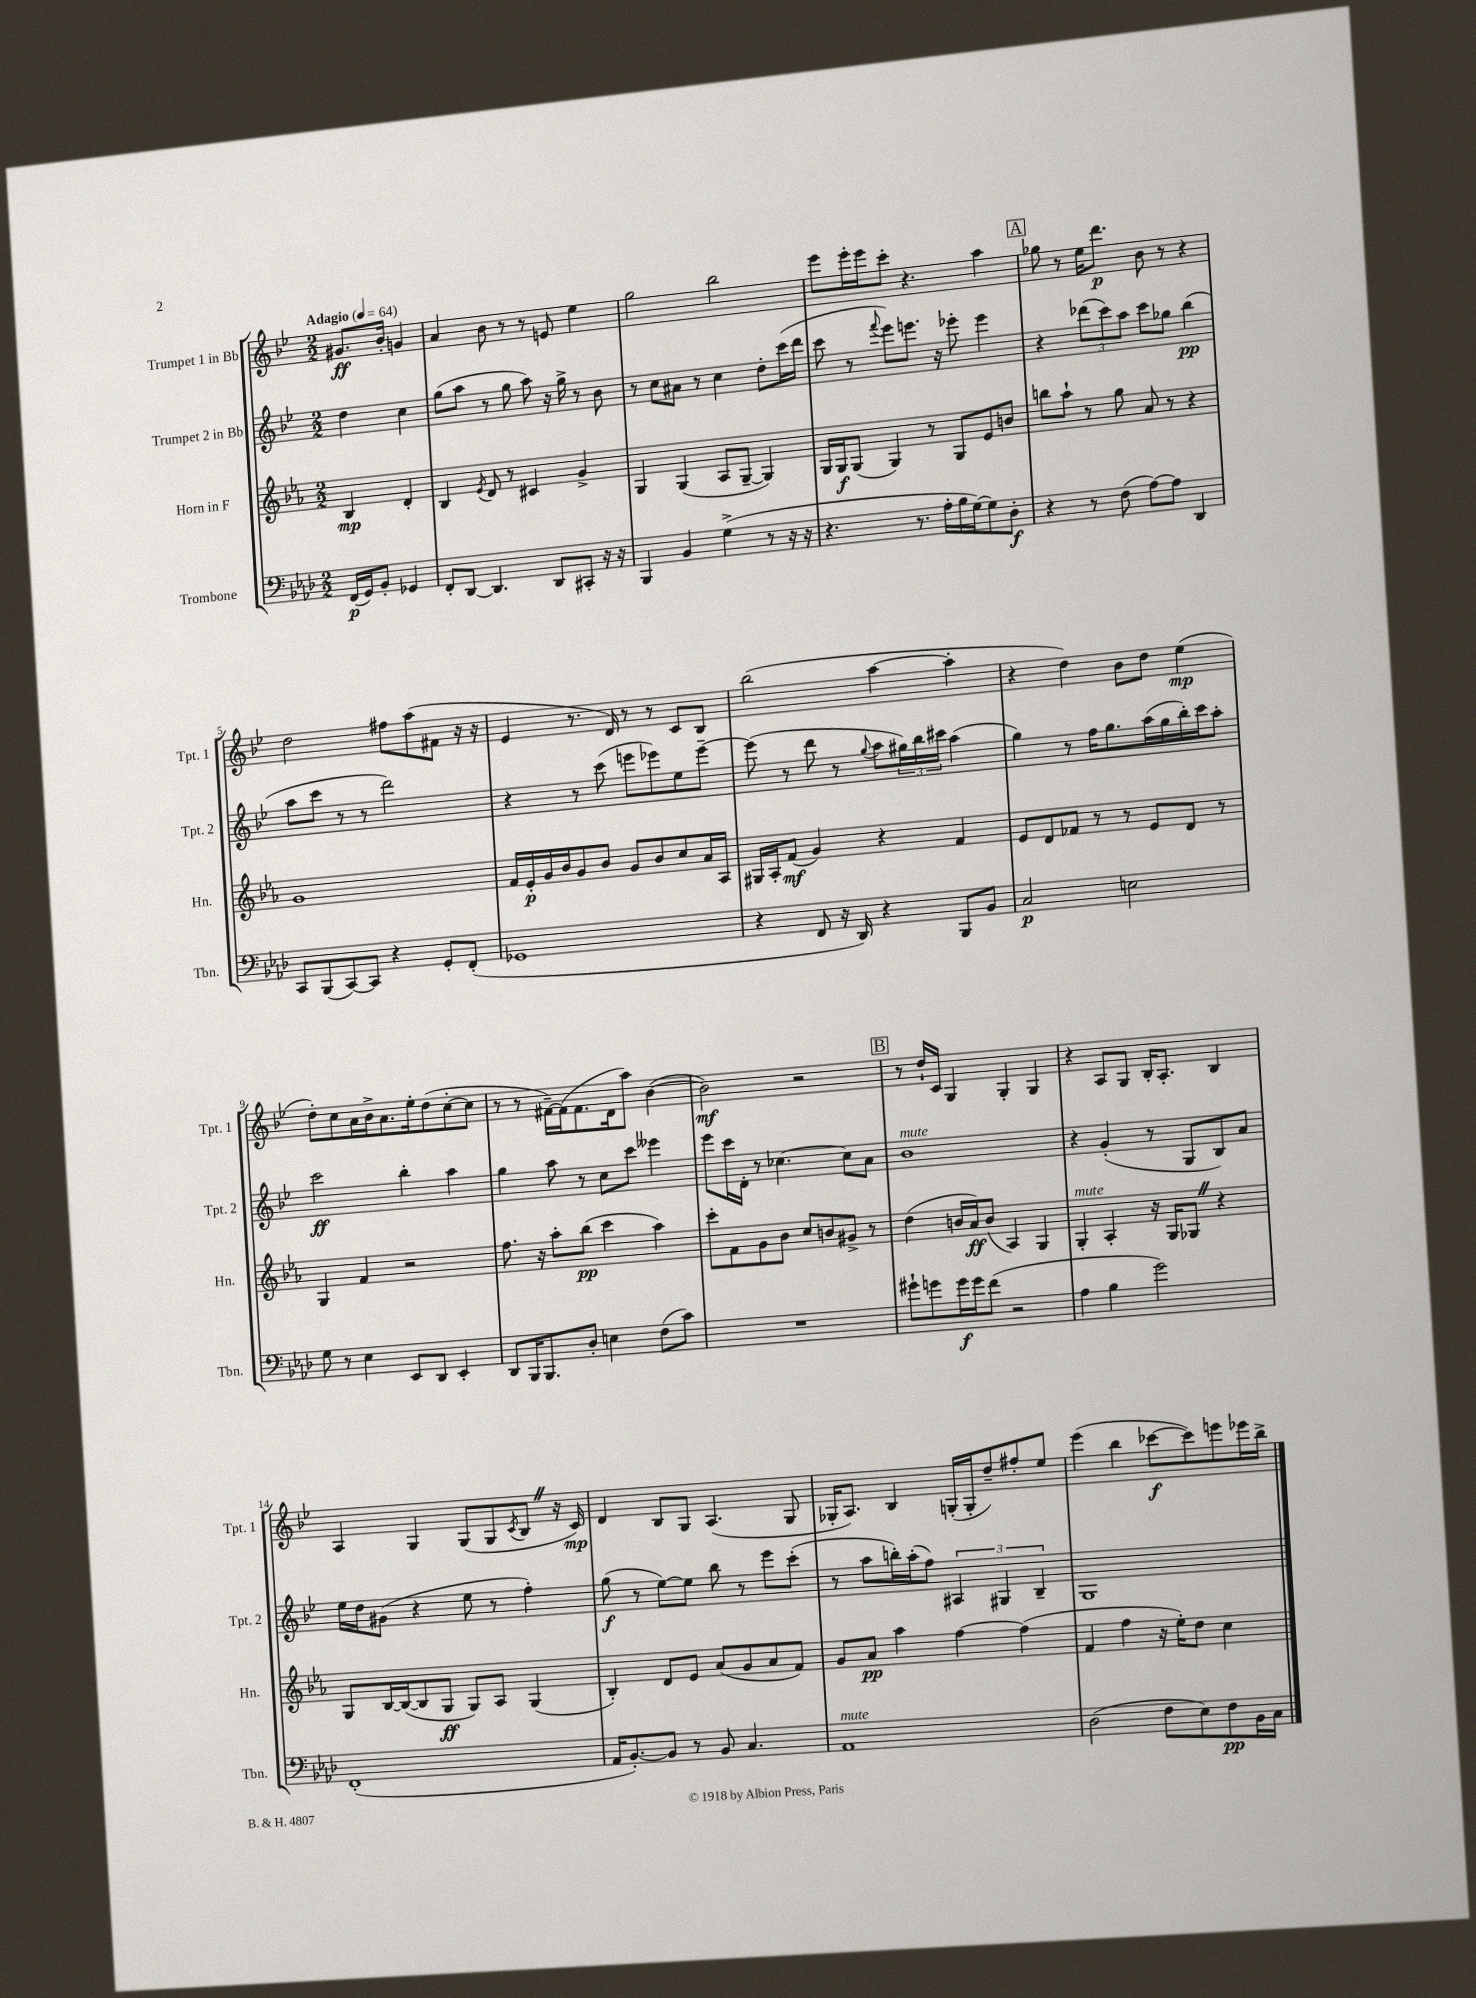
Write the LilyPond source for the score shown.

<<
\new StaffGroup <<
\new Staff = "s0" \with { instrumentName = "Trumpet 1 in Bb" shortInstrumentName = "Tpt. 1" } {
    \clef treble \key bes \major \numericTimeSignature \time 2/2 \partial 2 \tempo "Adagio" 4 = 64
    gis'8.\ff bes'16-. g'4 |
    a'4 bes'8 r8 r8 e'8 ees''4 |
    g''2 bes''2 |
    ees'''8 ees'''16-. ees'''16 c'''8-. r4. a''4 |
    \mark \markup { \box "A" } ges''8 r8 ees''16 d'''8.\p bes'8 r8 r4 |
    d''2 fis''8 a''8( fis'8 r16 r16 |
    ees'4 r8. d'16) r8 r8 c'8 bes8 |
    bes''2( a''4~ a''4-. |
    r4 d''4) bes'8 d''8 ees''4\mp( |
    d''8-.) c''8 a'16 bes'16-> a'8. ees''16-. d''8( c''8~-. c''8 |
    r8 r8 fis'16~--) fis'16( fis'8. d'16 a''8) bes'4~( |
    bes'2\mf) r2 |
    \mark \markup { \box "B" } r8 d''16-! c'16 g4 g4-. g4 |
    r4 a8 g8 bes16-. a8.-. bes4 |
    a4 g4 g8( g8 \acciaccatura { c'8 } bes8 \once \override BreathingSign.text = \markup { \musicglyph "scripts.caesura.straight" } \breathe r16 c'16\mp) |
    d'4 bes8 g8 a4.( g8 |
    ges16-. a8.) bes4 g16-.( g16-. d''8--) fis''8-. ees''8 |
    ees'''4( bes''4 ces'''8~\f ces'''8) e'''8 ees'''16 bes''16-> \bar "|." |
}
\new Staff = "s1" \with { instrumentName = "Trumpet 2 in Bb" shortInstrumentName = "Tpt. 2" } {
    \clef treble \key bes \major \numericTimeSignature \time 2/2 \partial 2
    d''4 c''4 |
    g''8( a''8 r8 g''8 a''8) r16 g''16-> r8 bes'8 |
    r8 c''8 ais'8 r8 c''4 d''8-. c'''16( d'''16 |
    c'''8 r8 \appoggiatura { f'''8 } ees'''8) e'''8. r16 ees'''8-. ees'''4 |
    \mark \markup { \box "A" } r4 \tuplet 3/2 { des'''8( c'''8) a''8 } c'''8 ges''8 bes''4\pp( |
    a''8 c'''8 r8 r8 d'''2) |
    r4 r8 c'''8( e'''8 ees'''8) ees''8 ees'''8~-- |
    ees'''8( r8 d'''8 r8 \appoggiatura { g''8 } a''8 \tuplet 3/2 { gis''16) bes''16 cis'''16 } a''4( |
    g''4) r8 f''16 g''8. a''16( g''16 bes''16-.) c'''16 a''8-. |
    c'''2\ff bes''4-. a''4 |
    g''4 a''8 r8 c''8 c'''8 eeses'''4 |
    ees'''8 c'''16 d'16-. r8 ces''4.~ ces''8 a'8 |
    \mark \markup { \box "B" } bes'1^\markup { \italic "mute" } |
    r4 g'4-.( r8 g8 bes8) a'8 |
    ees''16 d''16 gis'8( r4 ees''8 r8 f''4-.) |
    g''8\f( r8 ees''8~) ees''8 bes''8 r8 ees'''8 c'''8-.( |
    r8 a''8 b''16-.) a''16-.( f''8) \tuplet 3/2 { ais4 gis4 bes4-- } |
    g1 \bar "|." |
}
\new Staff = "s2" \with { instrumentName = "Horn in F" shortInstrumentName = "Hn." } {
    \clef treble \key ees \major \numericTimeSignature \time 2/2 \partial 2
    bes4\mp d'4-. |
    bes4 \acciaccatura { ees'8 } d'8 r8 cis'4 g'4-> |
    g4 g4( aes8 g8~-- g4) |
    g16 g16\f g8( g4) r8 g8 ees'8 b'8 |
    \mark \markup { \box "A" } b''8 aes''8-! r8 g''8 aes'8 r8 r4 |
    g'1 |
    f'16 ees'16-.\p g'16 bes'16 g'8 bes'8 g'8 bes'8 c''8 aes'16 aes16 |
    gis16 aes16-. f'8\mf( g'4) r4 f'4 |
    ees'8 d'8 fes'8 r8 r8 ees'8 d'8 r8 |
    g4 f'4 r2 |
    f''8. r16 aes''8-. bes''8\pp( c'''4 aes''4) |
    c'''8-. f'8 g'8 bes'8 c''8 b'8 gis'8-> r8 |
    \mark \markup { \box "B" } d''4( b'16 aes'16\ff) b'8( aes4) g4 |
    g4-.^\markup { \italic "mute" } aes4-. r16 g16 ges8 \once \override BreathingSign.text = \markup { \musicglyph "scripts.caesura.straight" } \breathe r4 |
    g8 bes16~ bes16~( bes8 g8\ff g8) aes8 g4( |
    bes4-.) d'8 ees'8 aes'8( g'8 aes'8 f'8) |
    g'8 aes'8\pp aes''4 f''4~ f''4( |
    f'4 f''4 r16 ees''16-.) d''8 c''4 \bar "|." |
}
\new Staff = "s3" \with { instrumentName = "Trombone" shortInstrumentName = "Tbn." } {
    \clef bass \key aes \major \numericTimeSignature \time 2/2 \partial 2
    f,16\p( g,16) bes,8-. ges,4 |
    f,8-. des,8~ des,4. des,8 cis,8-. r16 r16 |
    bes,,4 bes,4 g4->( r8 r16 r16 |
    r4. r8. aes16-. bes16 g16~) g8 des8-.\f |
    \mark \markup { \box "A" } r4 r8 f8( aes8~) aes8 des,4 |
    c,8 bes,,8( c,8~) c,8 r4 g,8-. f,8-.( |
    ges,1 |
    r4 f,8 r16 des,16) r4 bes,,8 bes,8 |
    c2\p e2 |
    g8 r8 ees4 ees,8 des,8 ees,4-. |
    des,8 bes,,16 bes,,8. des8-. e4 f8( c'8) |
    R1 |
    \mark \markup { \box "B" } gis'8-! g'8 g'16\f g'16 f'8( r2 |
    aes4 bes4 g'2) |
    f,1-.( |
    aes,16 bes,8.~-.) bes,8 r8 bes,8 c4. |
    aes,1^\markup { \italic "mute" } |
    des2( f8 ees8) f8\pp bes,16 c16 \bar "|." |
}
>>
>>
